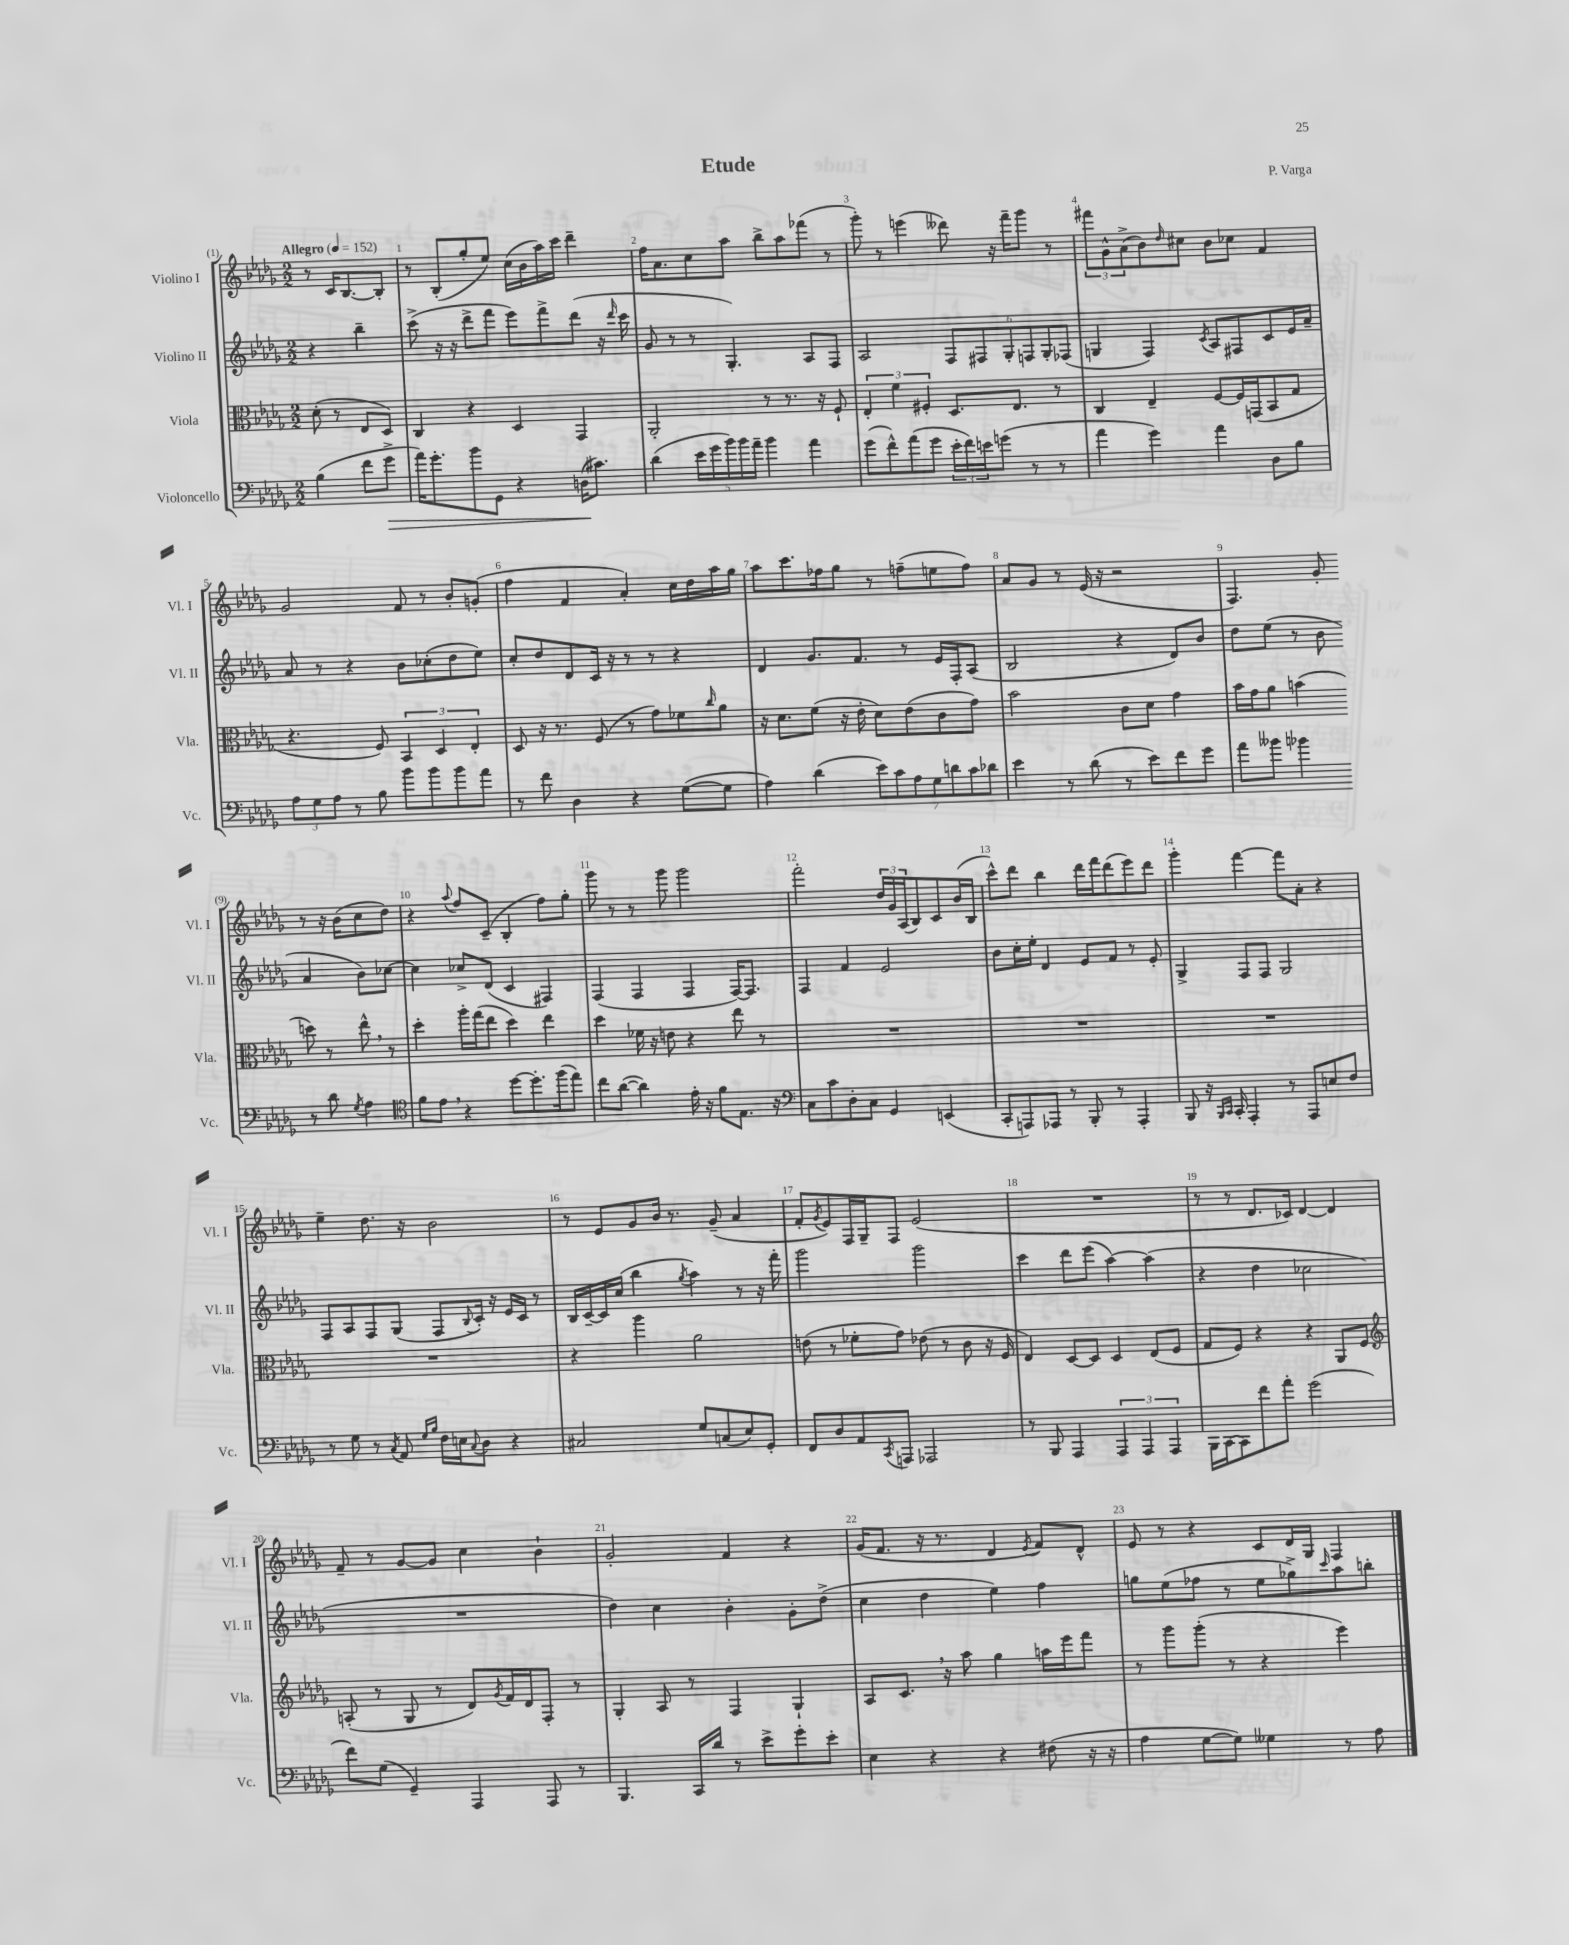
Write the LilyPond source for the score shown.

\header { title = "Etude" composer = "P. Varga" }
<<
\new StaffGroup <<
\new Staff = "s0" \with { instrumentName = "Violino I" shortInstrumentName = "Vl. I" } {
    \clef treble \key des \major \numericTimeSignature \time 2/2 \partial 2 \tempo "Allegro" 4 = 152
    r8 c'16 bes8.~ bes8-. |
    r8 bes8-.( ges''8-. ees''8) c''16( bes'16 aes''16) c'''16 des'''4-- |
    f''16 aes'8. c''8 aes''8 bes''8-> aes''8 fes'''8( r8 |
    ges'''8-.) r8 e'''4( deses'''8) r16 f'''16-- ges'''8 r8 |
    \tuplet 3/2 { fis'''8 ges'8-^ aes'8->( } bes'8) \grace { des''16 } cis''8 bes'8 ces''8 f'4 |
    ges'2 f'8 r8 bes'8-. g'8-.( |
    f''4 f'4 aes'4-.) c''16 des''16 aes''16 ges''16 |
    aes''8 c'''8. fes''16 ges''8 r8 f''8--( e''8 f''8) |
    aes'8 ges'8 r8 ees'16( r16 r2 |
    f4.) ges'8-. r8 r16 bes'16( c''8 des''8) |
    r4 \appoggiatura { aes''8 } f''8 c'8--( bes4-. f''8) ges''8-. |
    ges'''8 r8 r8 ges'''8 ges'''2 |
    f'''2-. \tuplet 3/2 { des''16 ges'16 aes16( } bes8) c'8 bes'16( bes16 |
    c'''8-^) des'''8 bes''4 des'''16 f'''16 des'''8( ees'''8) des'''8 |
    ges'''4-. f'''4~ f'''8 aes'8-. r4 |
    ees''4-- des''8. r16 bes'2 |
    r8 ees'8 ges'8 bes'16 r8. ges'8--( aes'4 |
    f'8-. \acciaccatura { ges'8 } ees'8) f16 ges16-- f8 ees'2( |
    R1 |
    r8 r8 des'8. ces'16) des'4~ des'4 |
    f'8-- r8 ges'8~ ges'8 c''4 bes'4-! |
    ges'2-. f'4 r4 |
    ges'16( f'8. r16 r8. des'4 \acciaccatura { ees'8 } f'8) des'8-^ |
    ees'8 r8 r4 c'8 des'16 ges16 f4 \bar "|." |
}
\new Staff = "s1" \with { instrumentName = "Violino II" shortInstrumentName = "Vl. II" } {
    \clef treble \key des \major \numericTimeSignature \time 2/2 \partial 2
    r4 bes''4-- |
    c'''8->( r16 r16 des'''8-> f'''8 ees'''8) f'''8-> des'''8( r16 \grace { des'''16 } c'''16 |
    ges'8 r8 r8 ges4.-.) aes8 f8 |
    aes2 \tuplet 6/4 { f8 fis8 ges8-. f8 ges8-. fes8( } |
    g4 f4) \acciaccatura { c'8 } aes8 fis8 c'8 ees'16 aes'16-- |
    aes'8 r8 r4 bes'8 ces''8-.( des''8 ees''8) |
    c''8-. des''8 des'8 c'16 r16 r8 r8 r4 |
    des'4 ges'8. f'8. r8 ees'16 f16-. aes8( |
    bes2 r4 des'8) bes'8 |
    des''8 ees''8( r8 bes'8 aes'4 bes'8) ces''8~ |
    ces''4 ces''8-> des'8( c'4 fis4) |
    f4( f4 f4 f16~) f8. |
    f4 f'4 ees'2 |
    bes'8 c''16-. ees''16-. des'4 ees'8 f'8 r8 ees'8-. |
    ges4-> f8 f8 ges2 |
    f8 aes8 f8 ges8( f8 \appoggiatura { bes8 } c'16-.) r16 ees'16 c'16 r8 |
    bes16 c'16~-- c'16 c''16( bes''4 \acciaccatura { ges''8 } aes''4) r8 r16 f'''16-. |
    ges'''2 ges'''2 |
    c'''4 des'''8 ees'''8( aes''4~) aes''4( |
    r4 des''4 ces''2 |
    R1 |
    des''4) c''4 bes'4-. ges'8-. des''8->( |
    c''4 des''4 ees''4) f''4 |
    g''8 ees''8( fes''8 r8 ees''8 ges''8->) \grace { c'''16 } aes''8 b''8-. \bar "|." |
}
\new Staff = "s2" \with { instrumentName = "Viola" shortInstrumentName = "Vla." } {
    \clef alto \key des \major \numericTimeSignature \time 2/2 \partial 2
    des'8-.( r8 ees8 des8) |
    c4 r4 des4 ges,4 |
    aes,2-. r8 r8. r16 f8-! |
    \tuplet 3/2 { ees4-. f'4 fis4-. } des8. ees8. r8 |
    c4 ees4-- f8~ f16 g,16( bes,8 ges8 |
    r4. f8) \tuplet 3/2 { bes,4 des4 ees4-. } |
    des8 r16 r8. f8( r8 ges'8) fes'8 \grace { c''16 } aes'8 |
    r16 des'8. f'8( r16 ees'16-. des'8) ees'8( c'8 ges'8) |
    bes'2 c'8 des'8 ges'4 |
    bes'16 ges'16 aes'8 b'4( d''8) r8 ees''8-^ \breathe r8 |
    des''4-. aes''16-. ges''16( ees''8 des''4) ees''4 |
    des''4 fes'16 r16 e'8 r4 ees''8 r8 |
    R1 |
    R1 |
    R1 |
    R1 |
    r4 aes''4 aes'2 |
    e'8( r8 fes'8-. ges'8) ees'8( r8 c'8 r16 f16 |
    ees4) des8~ des8 des4 ees8( f8 |
    ges8 f8) r4 r4 aes,8 f8 |
    \clef treble a8-.( r8 ges8 r8 des'8) \acciaccatura { ges'8 } f'16 des'16 f8-. r8 |
    ges4-. aes8 r8 f4 ges4-! |
    aes8 c'8. \breathe r16 aes''8 ges''4 a''16 ees'''16 f'''8 |
    r8 ges'''8 ges'''8-.( r8 r4 ees'''4) \bar "|." |
}
\new Staff = "s3" \with { instrumentName = "Violoncello" shortInstrumentName = "Vc." } {
    \clef bass \key des \major \numericTimeSignature \time 2/2 \partial 2
    bes4( f'8 ges'8->\> |
    aes'16) ges'8.-. bes'8 ges,8 r4 d16\!( cis'8.) |
    des'4( \tuplet 5/4 { ees'16 ges'16 bes'16) bes'16 aes'16-- } bes'4 aes'4 |
    ges'8( f'8-^) aes'8( ges'8 \tuplet 3/2 { ees'16-. f'16) e'16 } g'8( r8 r8 |
    aes'4 ges'4) aes'4 des8 bes8 |
    \tuplet 3/2 { aes8 ges8 aes8 } r8 bes8 bes'8 bes'8 bes'8 aes'8 |
    r8 f'8 des4 r4 ges8~( ges8 |
    aes4) des'4( \tuplet 7/4 { ees'8) c'8 aes8 ges8 d'8 c'8 des'8 } |
    ees'4 r8 des'8( r8 ees'8) f'8 ges'8 |
    aes'8 beses'8 bes'4 r8 des'8 \acciaccatura { ges8 } aes4 |
    \clef tenor f'8 ees'8 \breathe r4 des''8~ des''8.-. f''16( ees''8) |
    c''8 aes'8~( aes'4) ees'16-. r16 f'8 ees8. r16 |
    \clef bass c8 c'8 des8-. c8 ges,4 e,4( |
    c,8-. a,,8) aes,,8 r8 bes,,8-. r8 aes,,4-. |
    bes,,8 r16 \grace { bes,,16 c,16 } c,16-. aes,,4-. r8 aes,,8 e8 f8 |
    r8 ges8 r8 \acciaccatura { c8 } aes,8 \grace { ges16 bes16 } f16 e16 \appoggiatura { c8 } des8 r4 |
    cis2 ges8 c8( ees8) ges,8-. |
    f,8 des8 aes,8 \acciaccatura { c,8 } a,,8 aes,,2 |
    r8 bes,,8 aes,,4 \tuplet 3/2 { aes,,4 aes,,4 aes,,4 } |
    bes,,16 c,16~ c,8 f'8 aes'8-. ges'2( |
    f'8) ges8( ges,4--) aes,,4 aes,,8 r8 |
    bes,,4. c,16 des'16 r8 ees'8-> ges'8-. ees'8-. |
    ees4 r4 r4 fis8( r16 r16 |
    aes4 ges8~ ges8) geses4 r8 aes8 \bar "|." |
}
>>
>>
\layout { \context { \Score \override BarNumber.break-visibility = ##(#f #t #t) barNumberVisibility = #all-bar-numbers-visible } }
